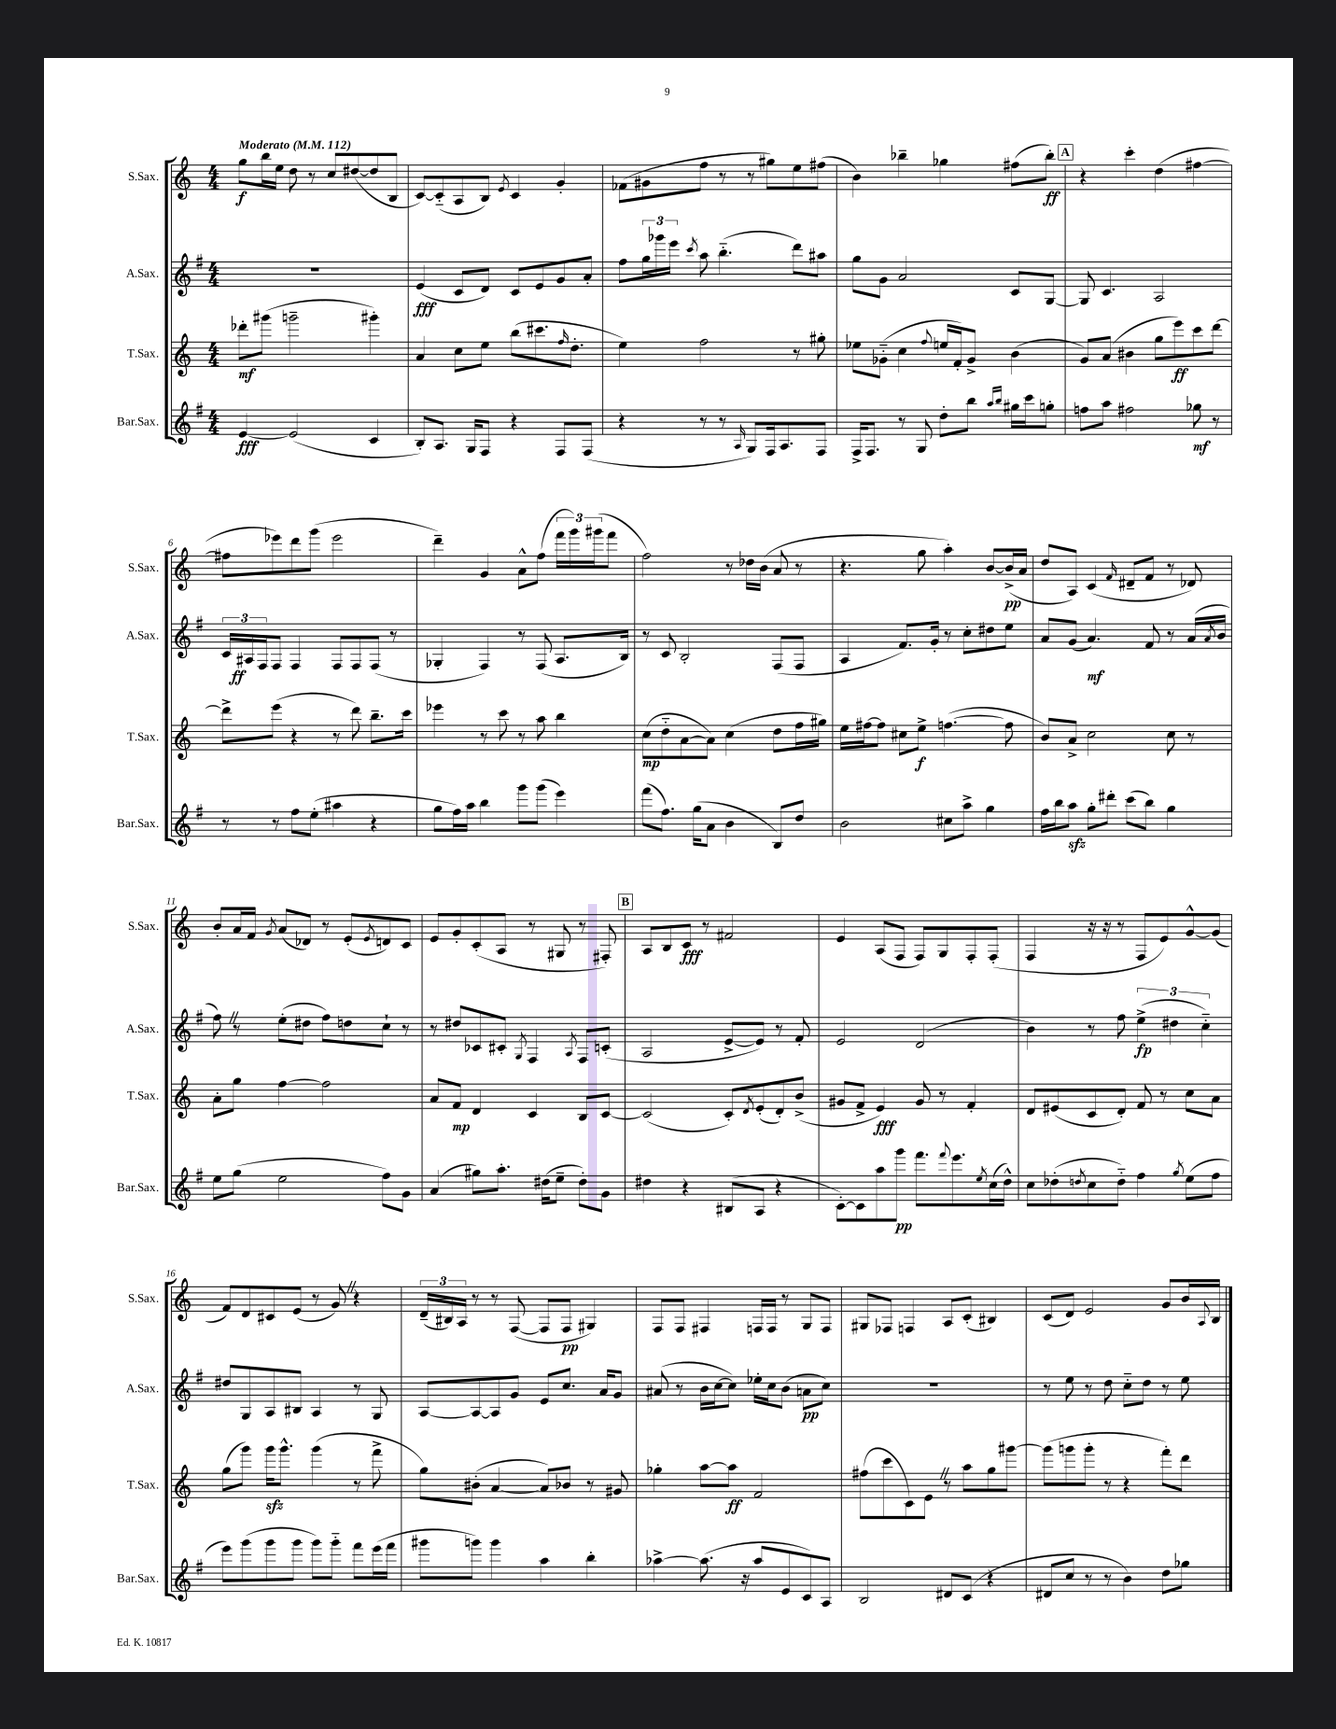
<<
\new StaffGroup <<
\new Staff = "s0" \with { instrumentName = "S.Sax." shortInstrumentName = "S.Sax." } {
    \clef treble \key c \major \numericTimeSignature \time 4/4 \tempo "Moderato" 4 = 112
    g''8\f b''16 e''16 d''8 r8 c''8 dis''8~( dis''8 b8 |
    c'8~) c'8-_( a8 b8) \acciaccatura { e'8 } c'4 g'4-. |
    fes'8( gis'8 f''8 r8 r8 gis''8) e''8 fis''8( |
    b'4) bes''4-- ges''4 fis''8( bes''8-.\ff) |
    \mark \markup { \box "A" } r4 c'''4-. d''4( fis''4~ |
    fis''8 ees'''8) d'''8 g'''8( ees'''2 |
    d'''4--) g'4 a'8-^ f''8( \tuplet 3/2 { f'''16 g'''16) gis'''16( } f'''8 |
    f''2) r8 des''16 b'16( a'8 r8 |
    r4. g''8 a''4-.) b'8~ b'16->\pp( a'16 |
    d''8 a8) c'4( \grace { f'16 } dis'8-- f'8 r8 des'8) |
    b'8-. a'16 f'16 \acciaccatura { g'8 } a'8( des'8) r8 e'8-.( \acciaccatura { e'8 } d'8) c'8 |
    e'8 g'8-. c'8-.( a8 r8 gis8 r8 fis8-.) |
    \mark \markup { \box "B" } a8 b8 c'8\fff r8 fis'2 |
    e'4 a8( f8 f8) g8 f8-. f8-.( |
    f4 r16 r16 r8 f8 e'8) g'8~-^ g'8( |
    f'8) d'8 cis'8 e'8( r8 g'8) \once \override BreathingSign.text = \markup { \musicglyph "scripts.caesura.straight" } \breathe r4 |
    \tuplet 3/2 { d'16--( bis16) a16 } r8 r8 f8~( f8 f8\pp gis4) |
    f8 f8 fis4 f16 f16 r8 g8 f8 |
    gis8 fes8 f4 a8 c'8-.( bis4) |
    c'8( d'8) e'2 g'8 b'16 \appoggiatura { a8 } b16 \bar "|." |
}
\new Staff = "s1" \with { instrumentName = "A.Sax." shortInstrumentName = "A.Sax." } {
    \clef treble \key g \major \numericTimeSignature \time 4/4
    R1 |
    e'4\fff( c'8 d'8) c'8 e'8 g'8 a'8-. |
    fis''8 \tuplet 3/2 { g''16 ges'''16 e'''16 } \acciaccatura { c'''8 } a''8 b''4.-_( d'''8) ais''8 |
    g''8 g'8 a'2 c'8 g8~ |
    \mark \markup { \box "A" } g8 c'4. a2 |
    \tuplet 3/2 { c'16 ais16\ff fis16 } fis8 fis4 fis8 fis8 fis8( r8 |
    ges4-. fis4) r8 fis8( a8. b16) |
    r8 c'8 b2-. fis8( fis8 |
    a4 fis'8.) g'16-. r8 c''8-. dis''8 e''8 |
    a'8 g'8( a'4.\mf) fis'8 r8 a'16( \acciaccatura { a'8 } b'16 |
    fis''8) \once \override BreathingSign.text = \markup { \musicglyph "scripts.caesura.straight" } \breathe r8 e''8-.( dis''8 fis''8) d''8 c''8-! r8 |
    r8 dis''8 ces'8 cis'8-. \acciaccatura { g8 } fis4 \acciaccatura { a8 } fis8 c'8-.( |
    \mark \markup { \box "B" } a2 e'8~-> e'8) r8 fis'8-. |
    e'2 d'2( |
    b'4) r8 fis''8 \tuplet 3/2 { e''4->\fp( dis''4 c''4-_) } |
    dis''8 g8 a8 bis8 a4 r8 g8 |
    a8~ a8~ a8 g'8 e'8 c''8. a'16 g'8 |
    ais'8( r8 b'16 c''16~ c''8) ees''16-. c''16 b'8( a'8\pp c''8) |
    R1 |
    r8 e''8 r8 d''8 c''8-_ d''8 r8 e''8 \bar "|." |
}
\new Staff = "s2" \with { instrumentName = "T.Sax." shortInstrumentName = "T.Sax." } {
    \clef treble \key c \major \numericTimeSignature \time 4/4
    des'''8-.\mf gis'''8( g'''2-- gis'''4-.) |
    a'4 c''8 e''8 b''8( cis'''8. \grace { f''16 } d''8.-. |
    e''4) f''2 r8 gis''8-. |
    ees''8 ges'8-_( c''4 \appoggiatura { f''8 } e''16 f'16-.) ges'8-> b'4( |
    \mark \markup { \box "A" } g'8) a'8( bis'4 g''8 e'''8\ff) c'''8 d'''8~ |
    d'''8-> e'''8( r4 r8 d'''8) b''8.-- c'''16 |
    ees'''4 r8 c'''8 r8 a''8 b''4 |
    c''8\mp( d''8-_ a'8~ a'8) c''4( d''8 f''16 gis''16) |
    e''16 fis''16~ fis''8 cis''8 e''8->\f f''4.~( f''8 |
    b'8) a'8-> c''2 c''8 r8 |
    a'8-. g''8 f''4~ f''2 |
    a'8 f'8\mp d'4 c'4 b8 c'8~ |
    \mark \markup { \box "B" } c'2( c'8-.) \acciaccatura { d'8 } e'8-.( d'8-.) b'8->( |
    gis'8 f'8-> e'4\fff) gis'8 r8 f'4-. |
    d'8 eis'8( c'8 d'8-.) f'8 r8 c''8 a'8 |
    g''8( g'''8) g'''16\sfz g'''8.-^ g'''4( r8 f'''8-> |
    g''8) bis'8-.( a'4~ a'8) bes'8 r8 gis'8 |
    ges''4-. a''8~ a''8\ff f'2 |
    fis''8( c'''8 c'8) e'8 \once \override BreathingSign.text = \markup { \musicglyph "scripts.caesura.straight" } \breathe r8 a''8 g''8 gis'''8~ |
    gis'''8( g'''8 g'''8-. r8 r4 f'''8-.) d'''8 \bar "|." |
}
\new Staff = "s3" \with { instrumentName = "Bar.Sax." shortInstrumentName = "Bar.Sax." } {
    \clef treble \key g \major \numericTimeSignature \time 4/4
    e'4~\fff e'2( c'4 |
    b8-.) a8. g16 fis8 r4 fis8 fis8( |
    r4 r8 r8 \grace { a16 } g8) fis16 a8. fis8 |
    fis16-> fis8. r8 g8 d''8-. b''8 \grace { a''16 b''16 } gis''16 c'''16 g''8-. |
    \mark \markup { \box "A" } f''8 a''8 fis''2 ges''8\mf r8 |
    r8 r8 fis''8 e''8-.( ais''4 r4 |
    g''8 fis''16) a''16 b''4 g'''8 g'''8( e'''4) |
    fis'''8( fis''8.) g''16( a'8 b'4 b8) d''8 |
    b'2 cis''8 a''8-> g''4 |
    fis''16 b''16 a''8\sfz g''8-. dis'''8-. c'''8( b''8) g''4 |
    e''8 g''8( e''2 fis''8) g'8 |
    a'4( gis''8) a''8.-. dis''16( e''8-- dis''8-.) g'8 |
    \mark \markup { \box "B" } dis''4 r4 bis8( a8 r4 |
    c'8~-.) c'8 a''8 g'''8\pp fis'''8. \appoggiatura { fis'''8 } e'''8. \acciaccatura { e''8 } c''16( d''16-^) |
    c''8 des''8-.( \acciaccatura { d''8 } c''8 d''8-_) fis''4 \acciaccatura { g''8 } e''8( fis''8 |
    e'''8) g'''8( g'''8 g'''8 g'''8) g'''8-_ fis'''8 e'''16( fis'''16 |
    gis'''8 g'''8) g'''4 a''4 b''4-. |
    aes''4~-> aes''8.( r16 aes''8 e'8 c'8) a8 |
    b2 dis'8 c'8( r4 |
    dis'8 c''8 r8 r8 b'4) d''8 ges''8 \bar "|." |
}
>>
>>
